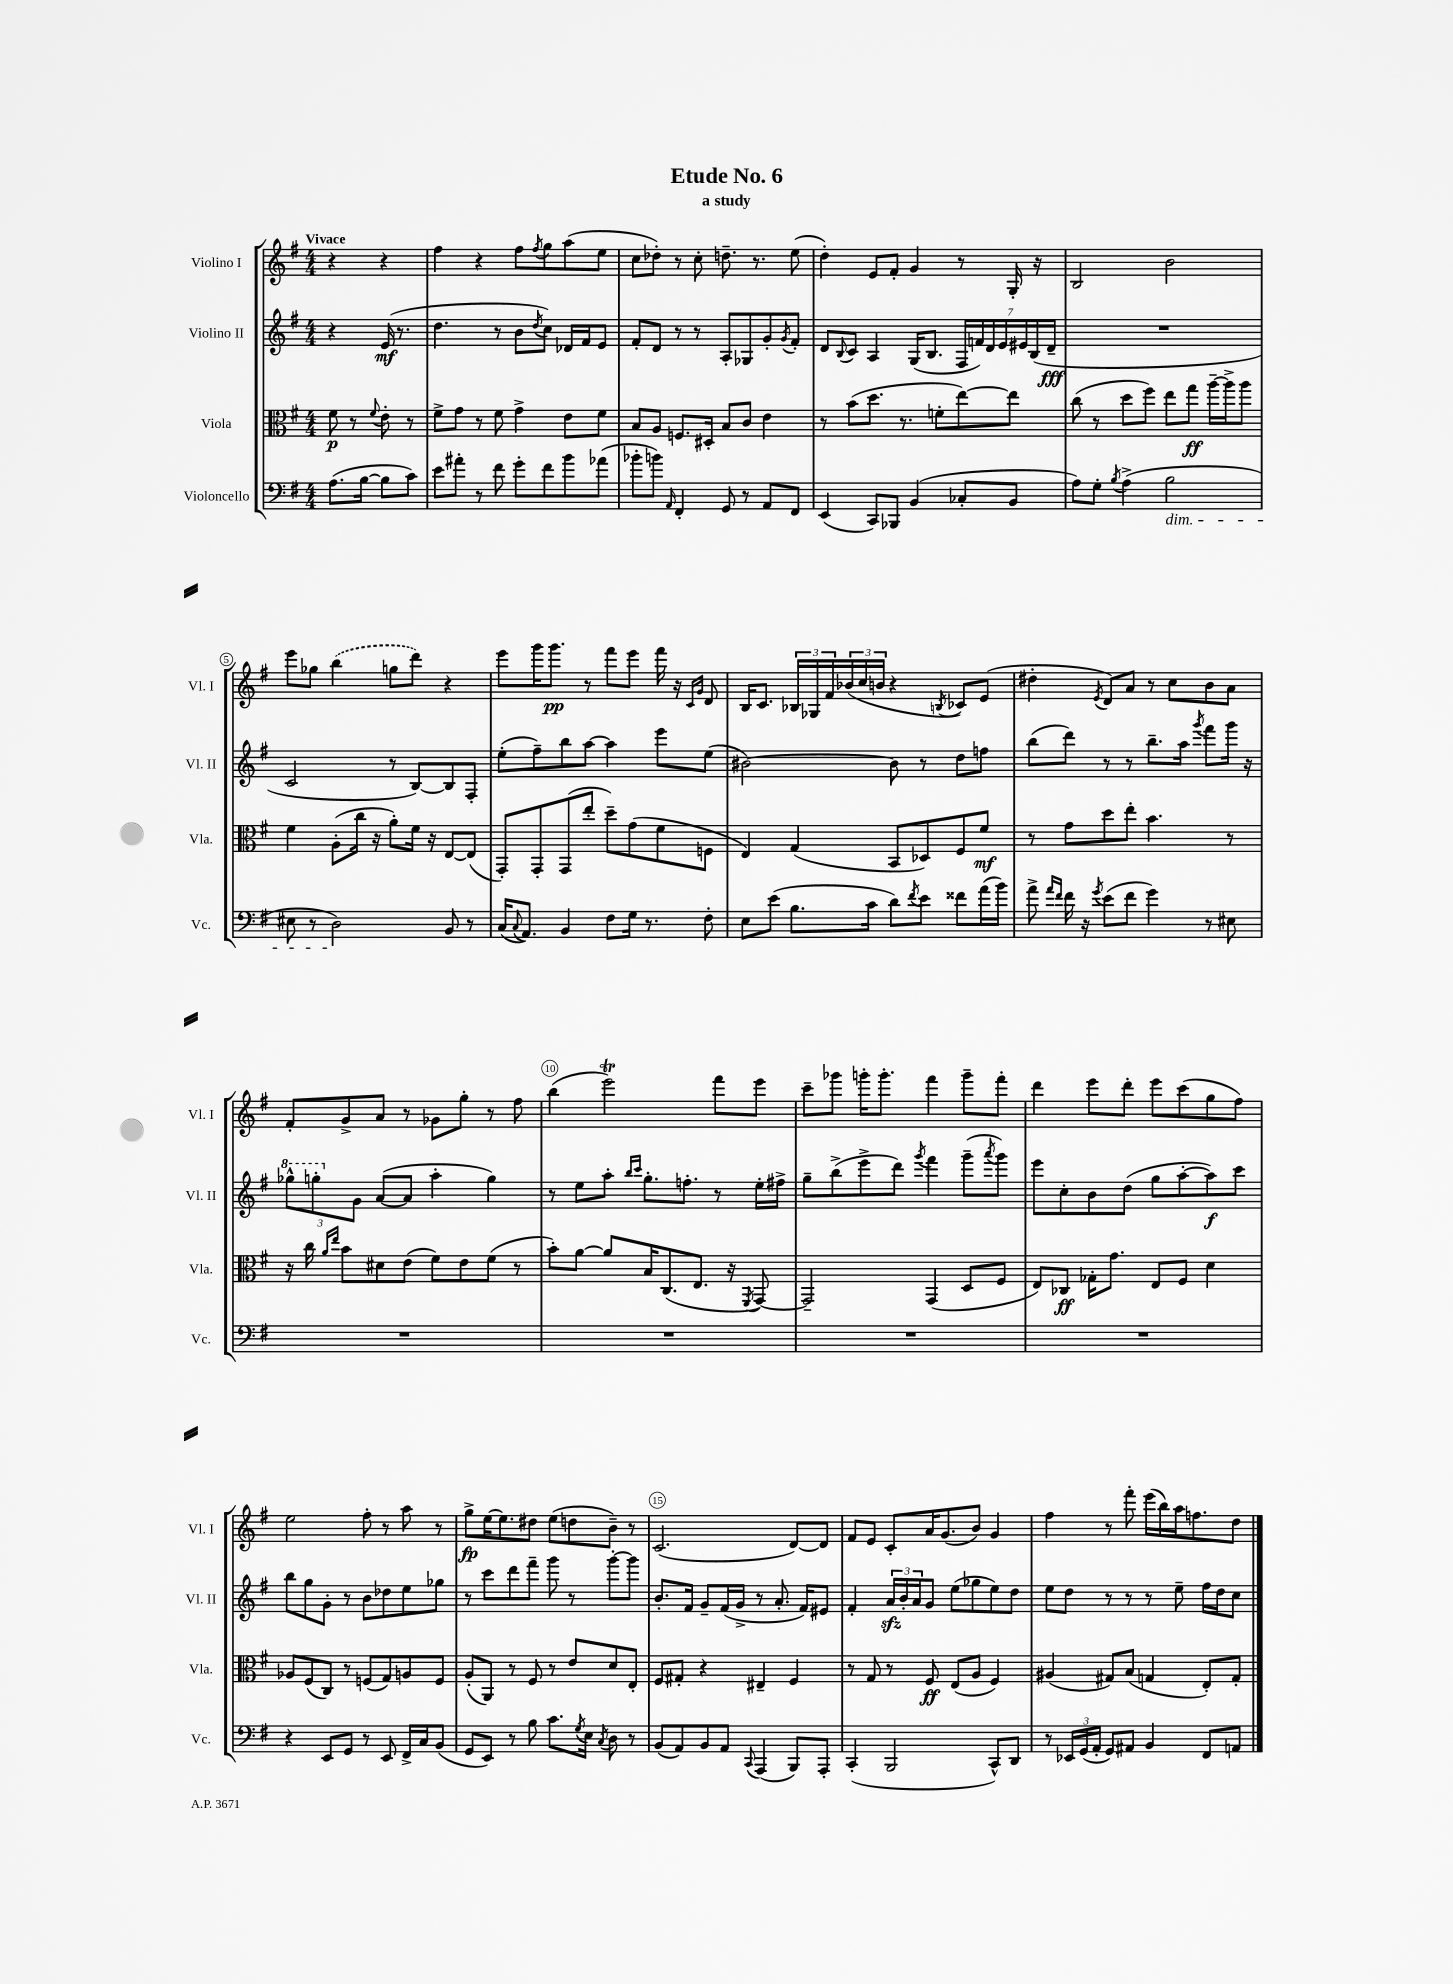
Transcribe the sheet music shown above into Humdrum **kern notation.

**kern	**kern	**kern	**kern
*staff4	*staff3	*staff2	*staff1
*clefF4	*clefC3	*clefG2	*clefG2
*k[f#]	*k[f#]	*k[f#]	*k[f#]
*M4/4	*M4/4	*M4/4	*M4/4
(8.A\L	8f#\	4r	4r
.	8r	.	.
[16B\Jk	.	.	.
.	8qqf#/	.	.
8B\]L	8e'\	(16e/	4r
.	.	8.r	.
8c\J)	8r	.	.
=	=	=	=
8e\L	8f#^\L	4.dd\	4ff#\
8a#'\J	8g\J	.	.
8r	8r	.	4r
8f#\	8f#\	8r	.
8g'\L	4g^\	8b\L	8ff#\L
.	.	8qdd/	8qff#/
8f#\	.	8cc\J)	8gg\
8b\	8e\L	16d-/LL	(8aa\
.	.	16f#/J	.
(8a-\J	8f#\J	8e/J	8ee\J
=	=	=	=
8b-'\L	8B/L	8f#'/L	8cc\L
8b\J)	8A/J	8d/J	8dd-'\J)
16qqAA/	.	.	.
4FF#'/	8.F/L	8r	8r
.	.	8r	8cc'\
.	16D#'/Jk	.	.
8GG/	8B/L	8A'/L	8.dd~\
8r	8c/J	8G-/	.
.	.	.	8.r
8AA/L	4e\	8g'/	.
.	.	8qg/	.
8FF#/J	.	8f#'/J	(8ee\
=	=	=	=
(4EE/	8r	8d/L	4dd'\)
.	.	8qqB/	.
.	(8b\L	8c/J	.
8CC/L)	8.dd\J	4A/	8e/L
8BBB-/J	.	.	8f#'/J
.	8.r	.	.
(4BB/	.	(16G/LK	4g/
.	.	8.B/J	.
.	8f'\L	.	.
8C-'/L	[8ee\)	28F#/LL	8r
.	.	28f/)	.
.	.	28d/	.
.	.	28e/	.
8BB/J	8ee\]J	.	16G'/
.	.	28e#/	.
.	.	(28B/	.
.	.	.	16r
.	.	28d~/JJ	.
=	=	=	=
8A\L)	(8cc\	1r	2B/
8G'\J	8r	.	.
8qB/	.	.	.
(4A^\	8dd\L	.	.
.	8ff#\J)	.	.
2B\	8ee\L	.	2b\
.	8gg\J	.	.
.	[16aa~\LL	.	.
.	16aa^\]J	.	.
.	8aa\J	.	.
=	=	=	=
8E#\	4f#\	2c/	8eee\L
8r	.	.	8gg-\J
2D\)	(8A'\L	.	(4bb\
.	16cc\Jk	.	.
.	16r	.	.
.	8a'\L)	8r	8gg\L
.	16f#\Jk	[8B/L)	8ddd\J)
.	16r	.	.
8BB/	[8E/L	8B/]	4r
8r	(8E/]J	8F#'/J	.
=	=	=	=
(16C/LK	8GG'/L)	(8ee'\L	8eee\L
8qqC/	.	.	.
8.AA/J)	.	.	.
.	8GG'/	8ff#~\)	16ggg\K
.	.	.	8.ggg\J
4BB/	(8GG/	8bb\	.
.	8ee'/J	[8aa\J	8r
8F#\L	8dd~\L)	4aa\]	8fff#\L
16G\Jk	(8g\	.	8eee\J
8.r	.	.	.
.	8f#\	8eee\L	16fff#\
.	.	.	16r
.	.	.	16qqc/LL
.	.	.	16qqg/JJ
8F#'\	8F\J	(8ee\J	8d/
=	=	=	=
8E\L	4E/)	[2b#\)	16B/LK
.	.	.	8.c/J
(8e\J	.	.	.
8.B\L	(4G/	.	24B-/LL
.	.	.	24G-/
.	.	.	24f#/
.	.	.	(24b-/
.	.	.	24cc/
16c\Jk	.	.	.
.	.	.	24b/JJ
8d\L)	8BB/L	8b#\]	4r
8qf#/	.	.	.
8e\J	8D-/)	8r	.
.	.	.	8qB/
8f##\L	8F#/	8dd\L	8c-/L)
(16a\L	8f#/J	8ff\J	(8e/J
16b\JJ)	.	.	.
=	=	=	=
8a^\	8r	(8bb\L	4dd#'\
16qqa/LL	.	.	.
16qqf#/JJ	.	.	.
16f#\	8g\L	8ddd\J)	.
16r	.	.	.
8qg/	.	.	8qe/
(8e\L	8dd\	8r	8d/L)
8f#\J	8ee'\J	8r	8a/J
4g\)	4.b\	8.bb~\L	8r
.	.	.	8cc\L
.	.	16aa\Jk	.
.	.	8qggg/	.
8r	.	8fff#\L	8b\
8E#\	8r	16ggg\Jk	8a\J
.	.	16r	.
=	=	=	=
1r	16r	12ggg-^^\L	8f#'/L
.	16cc\	.	.
.	.	12ggg'\	.
.	16qqa/LL	.	.
.	16qqee/JJ	.	.
.	8b\L	.	8g^/
.	.	12g\J	.
.	8d#\	([8a/L	8a/J
.	(8e\J	8a/]J	8r
.	8f#\L)	4aa'\	8g-\L
.	8e\	.	8gg'\J
.	(8f#\J	4gg\)	8r
.	8r	.	8ff#\
=	=	=	=
1r	8b'\L)	8r	(4bb\
.	[8a\J	8ee\L	.
.	8a/]L	8aa'\J	2eee\)
.	.	16qqbb/LL	.
.	.	16qqccc/JJ	.
.	16B/K	8.gg'\L	.
.	(8.C/	.	.
.	.	8.ff'\J	.
.	8.E/J	.	.
.	.	8r	8fff#\L
.	16r	.	.
.	8qFF#/	.	.
.	[8GG/)	16ee'\LL	8eee\J
.	.	16ff#^\JJ	.
=	=	=	=
1r	2GG~/]	8gg~\L	8ccc~\L
.	.	(8bb^\	8ggg-\J
.	.	8eee^\	16ggg'\LK
.	.	.	8.ggg'\J
.	.	8ddd\J)	.
.	.	8qggg/	.
.	(4GG/	4fff#\	4fff#\
.	8D/L	(8ggg~\L	8ggg~\L
.	.	8qaaa/	.
.	8F#/J	8ggg\J)	8fff#'\J
=	=	=	=
1r	8E/L)	8eee\L	4ddd\
.	8C-/J	8cc'\	.
.	16G-'\LK	8b\	8eee\L
.	8.g\J	.	.
.	.	(8dd\J	8ddd'\J
.	8E/L	8gg\L	8eee\L
.	8F#/J	[8aa'\	(8ccc\
.	4d\	8aa\])	8gg\
.	.	8ccc\J	8ff#\J)
=	=	=	=
4r	8A-/L	8bb\L	2ee\
.	(8F#/	8gg\	.
8EE/L	8C/J)	8g'\J	.
8GG/J	8r	8r	.
8r	(8F/L	8b\L	8ff#'\
8EE/	8G/)	8dd-\	8r
16FF#^/LL	8A/	8ee\	8aa\
16C/J	.	.	.
(8BB/J	8F/J	8gg-\J	8r
=	=	=	=
8GG/L	(8A'/L	8r	8gg^\L
8EE/J)	8AA/J)	8ccc\L	[16ee\K
.	.	.	8.ee\]
8r	8r	8ddd\	.
8B\	8F#/	8fff#~\J	8dd#\J
8.c\L	8r	8ggg\	(8ee\L
.	8e/L	8r	8dd\
8qG/	.	.	.
16E\Jk	.	.	.
8qC/	.	.	.
8D\	8d/	[8ggg'\L	8b~\J)
8r	8E'/J	8ggg\]J	8r
=	=	=	=
(8BB/L	8F#/L	8.b'/L	(2.c/
8AA/)	8G#'/J	.	.
.	.	16f#/Jk	.
8BB/	4r	8g~/L	.
8AA/J	.	(16f#/L	.
.	.	16g^/JJ	.
8qqCC/	.	.	.
(4AAA/	4E#~/	8r	.
.	.	8.a'/	.
8BBB/L)	4F#/	.	[8d/L)
.	.	16f#/LK)	.
8AAA'/J	.	8e#/J	8d/]J
=	=	=	=
(4CC'/	8r	4f#'/	8f#/L
.	8G/	.	8e/J
2BBB/	8r	24a/LL	8c'/L
.	.	24b'/	.
.	.	24a/J	.
.	8F#/	8g/J	16a/K
.	.	.	(8.g/
.	(8E/L	(8ee\L	.
.	8A/J	8gg-\	8b/J)
8CC^^/L)	4F#/)	8ee\)	4g/
8DD/J	.	8dd\J	.
=	=	=	=
8r	(4A#/	8ee\L	4ff#\
24EE-/LL	.	8dd\J	.
(24GG/	.	.	.
24AA'/JJ	.	.	.
8GG/L)	8G#/L)	8r	8r
8AA#/J	(8B/J	8r	8fff#'\
4BB/	4G/	8r	(16eee\LL
.	.	.	16bb\)
.	.	8ee~\	16aa\J
.	.	.	8.ff\
8FF#/L	8E'/L)	16ff#\LL	.
.	.	16dd\J	.
8AA/J	8G'/J	8cc\J	8dd\J
==	==	==	==
*-	*-	*-	*-
